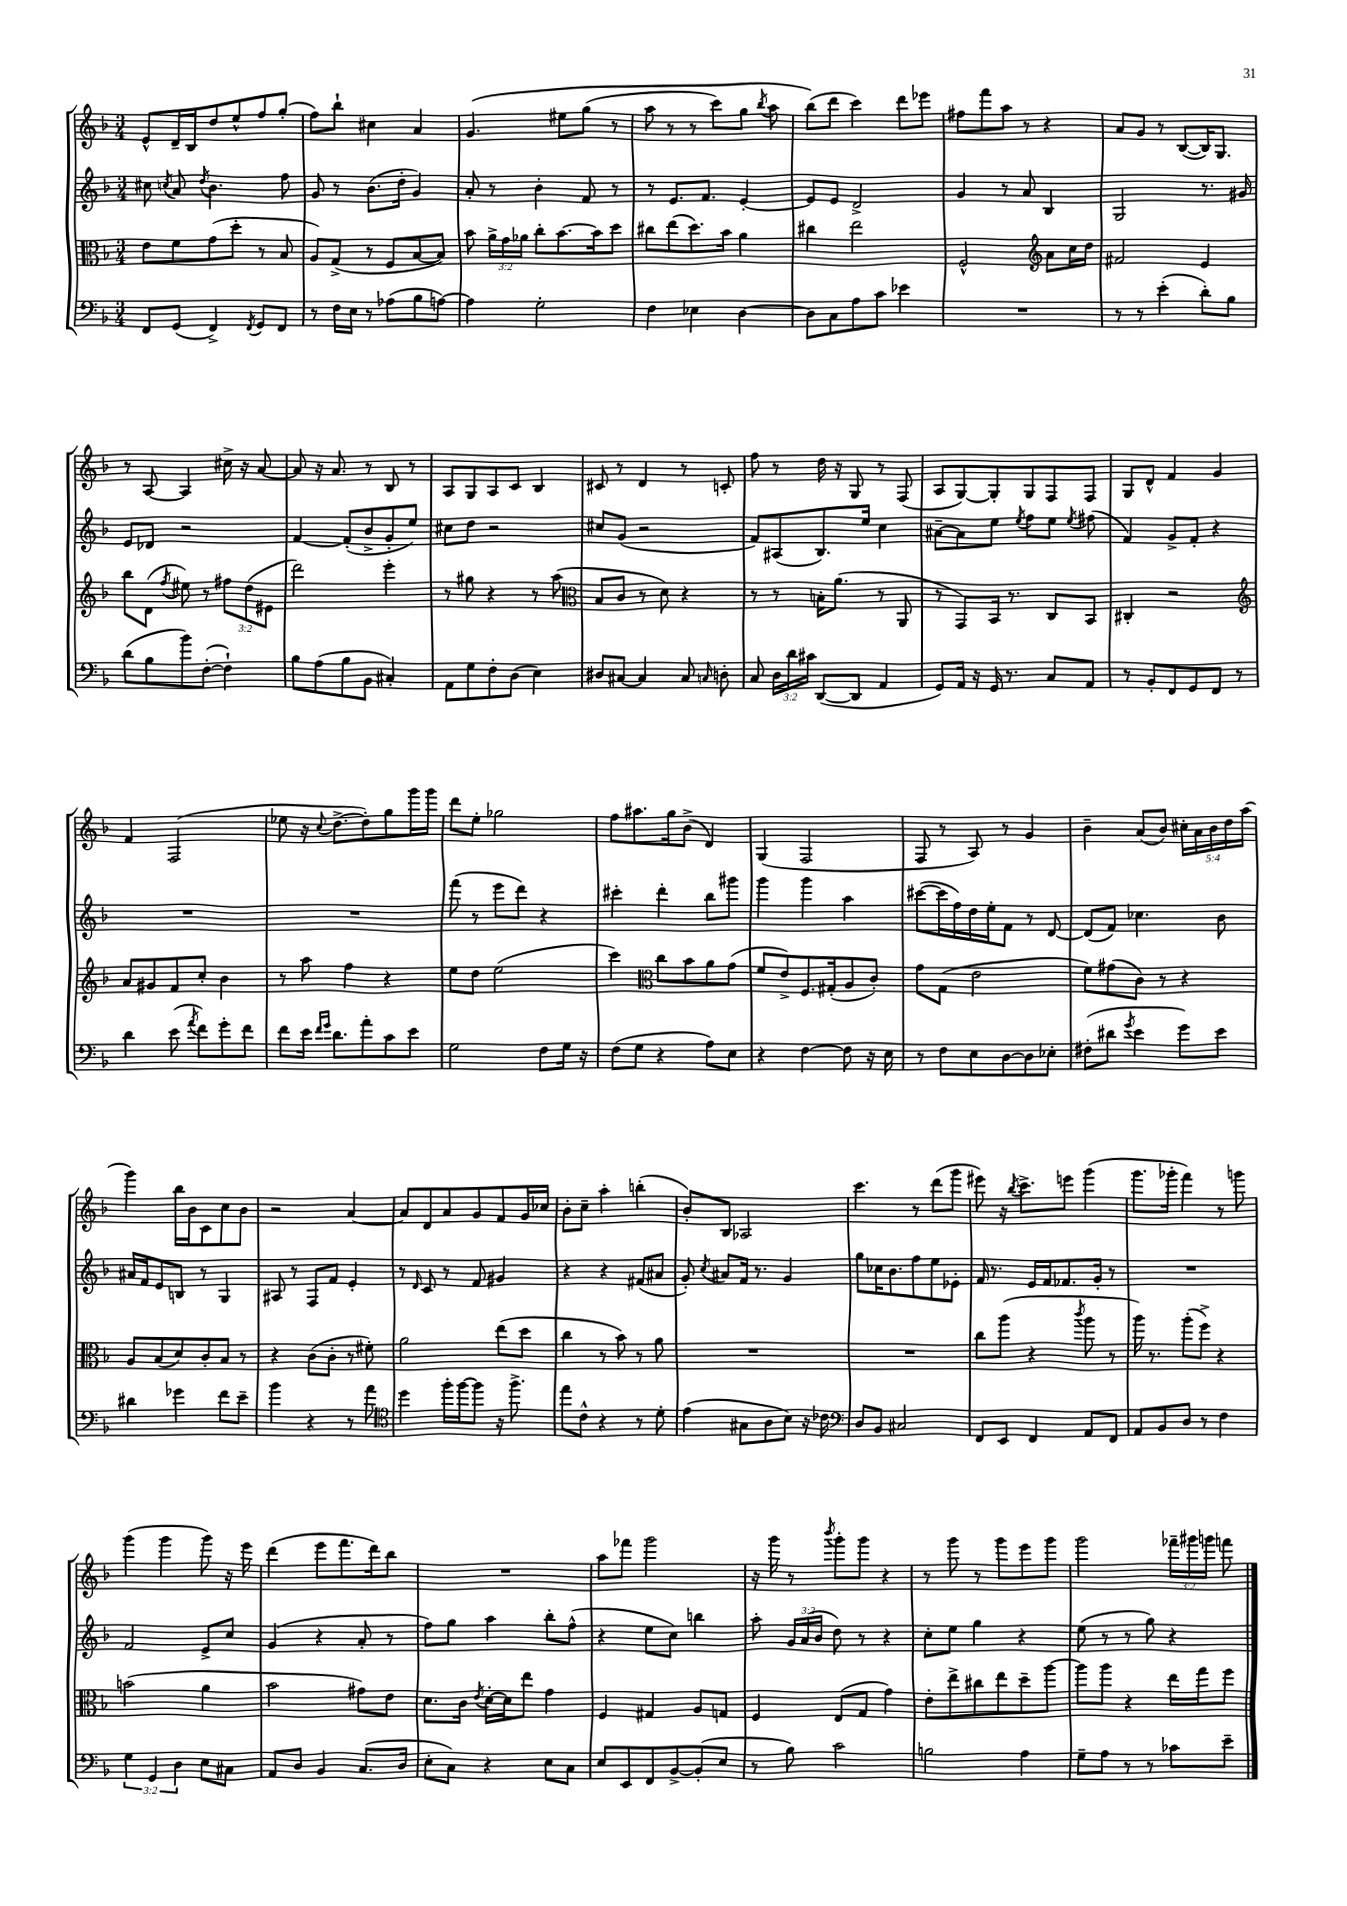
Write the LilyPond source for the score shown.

<<
\new StaffGroup <<
\new Staff = "s0" {
    \clef treble \key f \major \numericTimeSignature \time 3/4 \override Staff.TupletNumber.text = #tuplet-number::calc-fraction-text
    \autoBeamOff e'8[-^ d'16-- bes16 d''8 e''8-^ f''8 g''8]-.( |
    f''8[) bes''8]-! cis''4 a'4 |
    g'4.\( eis''8[ g''8]( r8 |
    a''8 r8 r8 c'''8[) g''8] \acciaccatura { bes''8 } a''8 |
    bes''8[(\) d'''8] c'''4) d'''8[ ees'''8] |
    fis''8[ f'''8 a''8] r8 r4 |
    a'8[ g'8] r8 bes8[~( bes16) g8.] |
    r8 a8~ a4 cis''16-> r16 a'8~ |
    a'8 r16 a'8. r8 bes8 r8 |
    a8[ g8 a8 c'8] bes4 |
    cis'8 r8 d'4 r8 c'8-. |
    f''8 r8 d''16 r16 g8 r8 f8( |
    a8[ g8~) g8-. g8 f8 f8] |
    g8[ d'8]-^ f'4 g'4 |
    f'4 f2( |
    ees''8 r16 \appoggiatura { c''8 } d''8.[~-> d''8-.) g''8 g'''16 g'''16] |
    d'''8[ e''8]-. ges''2 |
    f''8[ ais''8. g''16 bes'8]->( d'4) |
    g4( f2 |
    f8 r8 a8) r8 g'4 |
    bes'4-- a'8[( bes'8]) \tuplet 5/4 { cis''16[-. a'16 bes'16 d''16 a''16]( } |
    g'''4) bes''16[ bes'16 c'8 c''8 bes'8] |
    r2 a'4~ |
    a'8[ d'8 a'8 g'8 f'8 g'16 ces''16] |
    bes'8[-. c''8]-- a''4-. b''4-.( |
    bes'8[-.) bes8] aes2 |
    c'''4. r8 d'''8[( g'''8] |
    eis'''8) r16 \acciaccatura { bes''8 } c'''8.[-> e'''8] g'''4( |
    g'''8.[ ges'''16]-. f'''4) r8 g'''8 |
    g'''4( g'''4 g'''8) r16 e'''16 |
    d'''4( e'''8[ f'''8. d'''16) bes''8] |
    R2. |
    a''8[ fes'''8] g'''2 |
    r16 g'''16 r8 \acciaccatura { bes'''8 } g'''8[-. g'''8] r4 |
    r8 g'''8 r8 g'''8[ e'''8 g'''8] |
    g'''2 \tuplet 3/2 { fes'''16[-- gis'''16 g'''16] } f'''8 \bar "|." |
}
\new Staff = "s1" {
    \clef treble \key f \major \numericTimeSignature \time 3/4 \override Staff.TupletNumber.text = #tuplet-number::calc-fraction-text
    \autoBeamOff cis''8 \acciaccatura { c''8 } a'8 \acciaccatura { d''8 } bes'4. f''8 |
    g'8 r8 bes'8.[( d''16]-. g'4) |
    a'8-. r8 bes'4-. f'8 r8 |
    r8 e'8.[ f'8.] e'4~-. |
    e'8[ e'8] d'2-> |
    g'4 r8 a'8 bes4 |
    g2 r8. gis'16 |
    e'8[ des'8] r2 |
    f'4~ f'8[-.( bes'8-> g'8-. e''8]) |
    cis''8[ d''8] r2 |
    cis''8[ g'8]( r2 |
    f'8[) ais8( bes8.) e''16] c''4 |
    ais'8[~-- ais'8 e''8] \acciaccatura { e''8 } f''8[ e''8] \acciaccatura { e''8 } fis''8( |
    f'4) g'8[-> f'8]-. r4 |
    R2. |
    R2. |
    f'''8( r8 e'''8[ d'''8]) r4 |
    cis'''4-. d'''4-. bes''8[ gis'''8] |
    g'''4 g'''4 a''4 |
    cis'''8[~( cis'''16 f''16) d''16 e''16-. f'8] r8 d'8~ |
    d'8[( f'8]) ces''4. bes'8 |
    ais'16[ f'16 e'8 b8] r8 g4 |
    ais8 r8 f8[ f'8] e'4-. |
    r8 \grace { d'16 } c'8 r8 f'8 gis'4 |
    r4 r4 fis'8[( ais'8] |
    g'8-.) \acciaccatura { c''8 } ais'8[ f'16] r8. g'4 |
    g''8[ ces''16 bes'8. f''8 e''8 ees'8]-. |
    f'16 r8. e'16[ f'16 fes'8. g'16]-. r8 |
    R2. |
    f'2 e'8[-> c''8] |
    g'4( r4 a'8-. r8 |
    f''8[) g''8] a''4 bes''8[-. f''8]-^( |
    r4 e''8[ c''8]) b''4 |
    a''8-. \tuplet 3/2 { g'16[ a'16( bes'16] } d''8) r8 r4 |
    c''8[-. e''8] g''4 r4 |
    e''8( r8 r8 g''8) r4 \bar "|." |
}
\new Staff = "s2" {
    \clef alto \key f \major \numericTimeSignature \time 3/4 \override Staff.TupletNumber.text = #tuplet-number::calc-fraction-text
    \autoBeamOff e'8[ f'8 g'8( d''8]-. r8 bes8 |
    a8[) g8]->( r8 f8[ bes8~ bes8]) |
    bes'8 \tuplet 3/2 { a'16[-> g'16 aes'16] } c''8[-. bes'8.~ bes'16 d''8] |
    cis''8[ e''8( d''8.) bes'16] a'4 |
    cis''4 e''2 |
    f2-^ \clef treble a'8[ c''16 d''16] |
    fis'2 e'4 |
    bes''8[ d'8]( \acciaccatura { f''8 } eis''8) r8 \tuplet 3/2 { fis''8[ d''8( eis'8] } |
    d'''2) e'''4-. |
    r8 gis''8 r4 r8 a''8( |
    \clef alto bes8[ c'8] r8 d'8) r4 |
    r8 r8 b16[-. a'8.]( r8 a,8 |
    r8 g,8[) bes,16] r8. c8[ bes,8] |
    cis4-. r2 |
    \clef treble a'8[ gis'8 f'8 c''8]-. bes'4 |
    r8 a''8 f''4 r4 |
    e''8[ d''8] e''2( |
    c'''4) \clef alto c''8[ bes'8 a'8 g'8]( |
    f'8[ e'8->) f8. gis16-.( a8 c'8]-.) |
    g'8[ g8]( e'2 |
    f'8[) gis'8( c'8]) r8 r4 |
    a8[ bes8( d'8) c'8-. bes8] r8 |
    r4 c'8[( c'8]-. r8 fis'8-.) |
    a'2 e''8[( d''8] |
    c''4 r8 bes'8) r8 a'8 |
    R2. |
    R2. |
    c''8[ a''8]( r4 \acciaccatura { c'''8 } a''8 r8 |
    a''16) r8. a''8[-.( f''8]->) r4 |
    b'2( a'4 |
    bes'2 gis'8[) e'8] |
    d'8.[ c'16] \acciaccatura { e'8 } d'16[~-. d'16 e''8] g'4 |
    f4 gis4 a8[ g8] |
    f4 e8[( g8] g'4) |
    e'8[-. e''8-> cis''8 e''8 d''8-- a''8]~ |
    a''8[ a''8] r4 e''16[ g''16 f''8] \bar "|." |
}
\new Staff = "s3" {
    \clef bass \key f \major \numericTimeSignature \time 3/4 \override Staff.TupletNumber.text = #tuplet-number::calc-fraction-text
    \autoBeamOff f,8[ g,8]( f,4->) \acciaccatura { f,8 } g,8[ f,8] |
    r8 f16[ e16] r8 aes8[( bes8 a8]~) |
    a4 g2-. |
    f4 ees4 d4~ |
    d8[ c8 a8 c'8] ees'4 |
    R2. |
    r8 r8 e'4-.( d'8[-.) bes8] |
    d'8[( bes8 bes'8) f8]~-.( f4-!) |
    bes8[ a8( bes8 bes,8] cis4-.) |
    a,8[ g8 f8-. d8]( e4) |
    dis8[ cis8]~ cis4 cis8 \grace { c16 } d8-. |
    c8 \tuplet 3/2 { d16[ d'16 cis'16] } d,8[~( d,8] a,4 |
    g,8[) a,16] r16 g,16 r8. c8[ a,8] |
    r8 bes,8[-. f,8 g,8 f,8] r8 |
    d'4 e'8( \acciaccatura { a'8 } f'8[) g'8-. f'8] |
    f'8[ e'16] \grace { f'16[ g'16] } d'8.[ a'8-. c'8 e'8] |
    g2 f8[ g16] r16 |
    f8[( g8] r4 a8[) e8] |
    r4 f4~ f8 r16 e16 |
    r8 f8[ e8 d8~ d8 ees8]-. |
    fis8[-.( dis'8] \acciaccatura { g'8 } e'4 g'8[) e'8] |
    dis'4 ges'4 f'8[ e'8]-- |
    bes'4 r4 r8 a'8 |
    \clef tenor d''4 f''16[-. f''16~ f''8] r16 f''8.-> |
    e''8[ c'8]-^ r4 r8 d'8-. |
    e'4( gis8[ a8 bes8]) r16 ces'16 |
    \clef bass d8[ bes,8] cis2 |
    f,8[ e,8] f,4 a,8[ f,8] |
    a,8[ bes,8 d8] r8 f4 |
    \tuplet 3/2 { g4 g,4 d4 } e8[ cis8] |
    a,8[ d8] bes,4 c8.[( d16] |
    e8[-. c8]) r4 e8[ c8] |
    e8[ e,8 f,8 bes,8~-> bes,8-.( e8] |
    r8 bes8) c'2 |
    b2 a4 |
    g8[-- a8] r8 r8 ces'8[ e'8]-- \bar "|." |
}
>>
>>
\layout { \context { \Score \remove "Bar_number_engraver" } }
